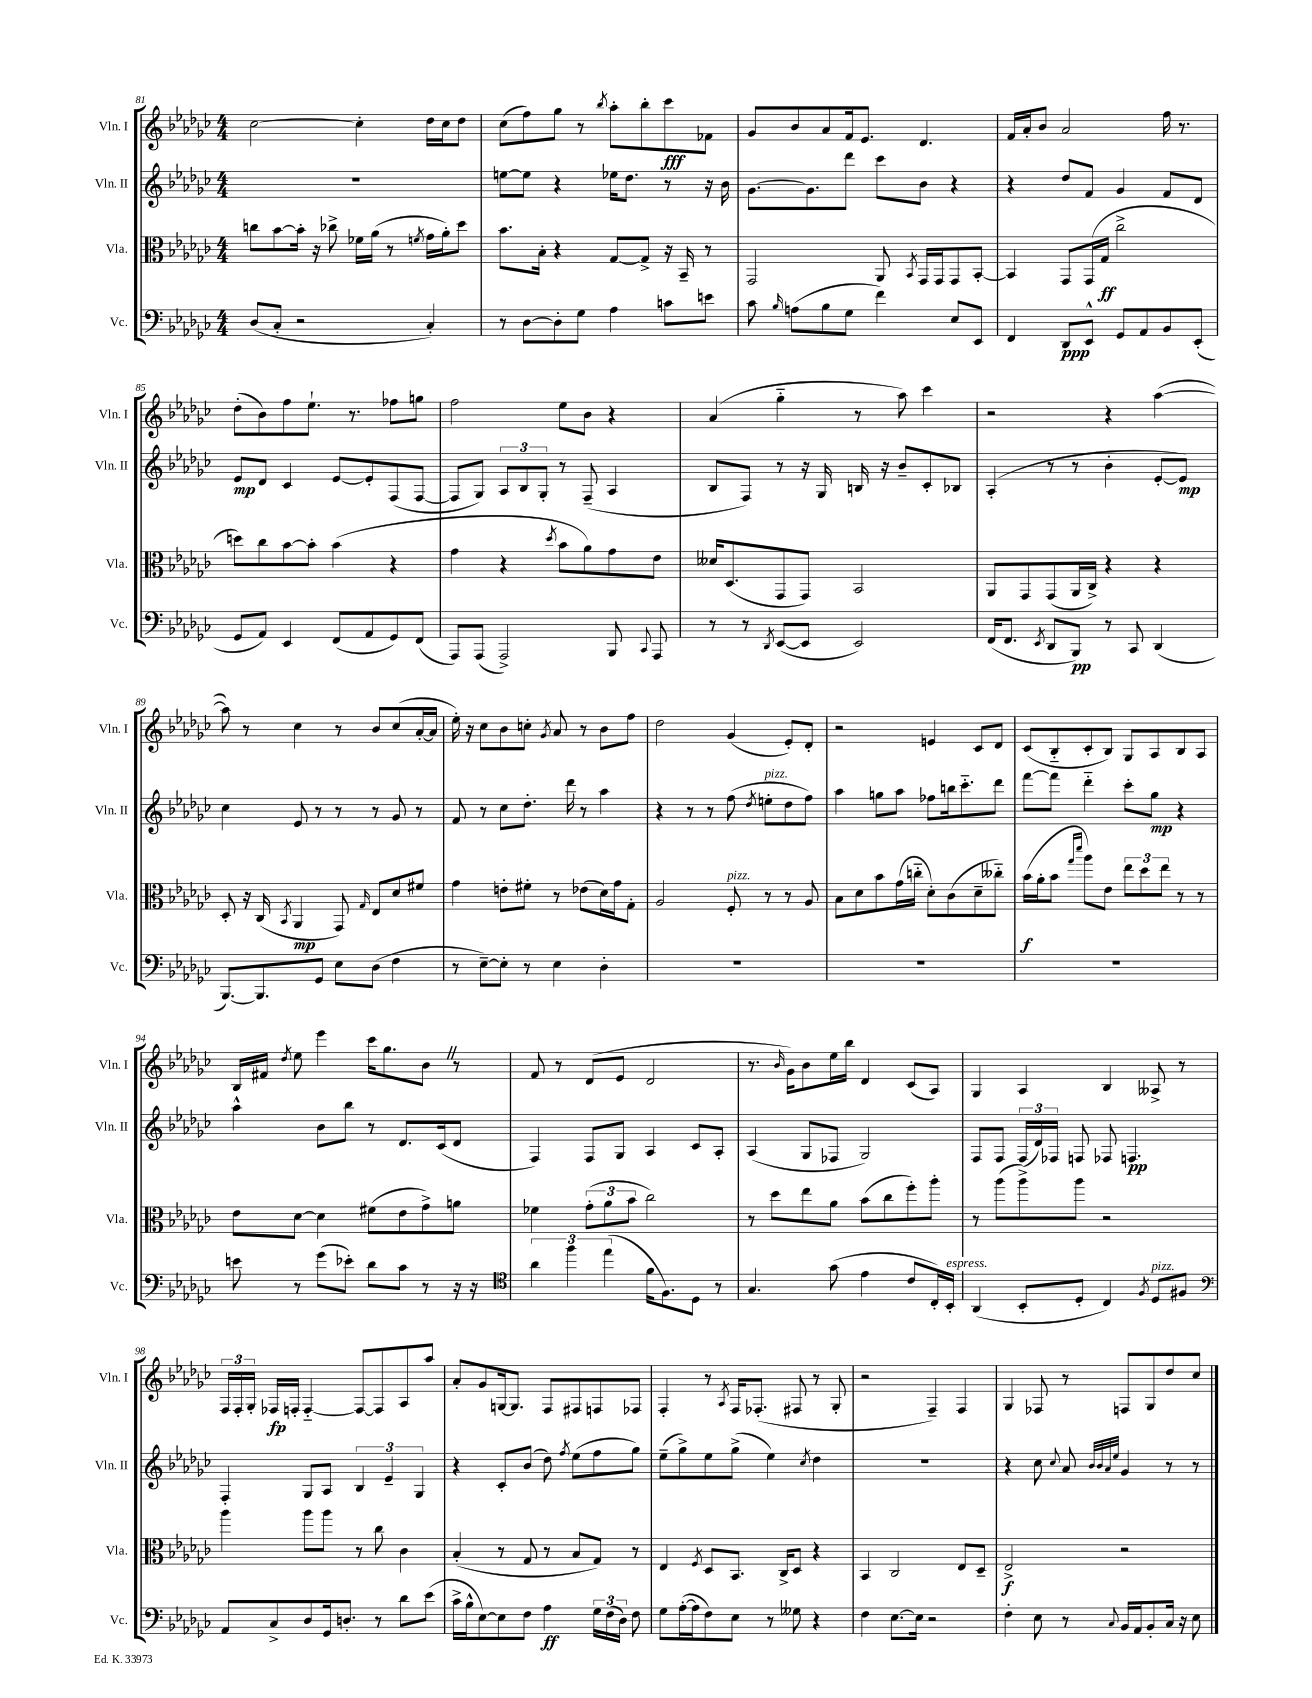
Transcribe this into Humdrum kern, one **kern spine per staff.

**kern	**dynam	**kern	**dynam	**kern	**dynam	**kern	**dynam
*part4	*part4	*part3	*part3	*part2	*part2	*part1	*part1
*staff4	*staff4	*staff3	*staff3	*staff2	*staff2	*staff1	*staff1
*I"Vc.	*	*I"Vla.	*	*I"Vln. II	*	*I"Vln. I	*
*I'Vc.	*	*I'Vla.	*	*I'Vln. II	*	*I'Vln. I	*
*clefF4	*	*clefC3	*	*clefG2	*	*clefG2	*
*k[b-e-a-d-g-c-]	*	*k[b-e-a-d-g-c-]	*	*k[b-e-a-d-g-c-]	*	*k[b-e-a-d-g-c-]	*
*M4/4	*	*M4/4	*	*M4/4	*	*M4/4	*
=81	=81	=81	=81	=81	=81	=81	=81
(8D-/L	.	8ccn\L	.	1r	.	[2cc-\	.
8C-'/J	.	[8b-\	.	.	.	.	.
2r	.	16b-'\Jk]	.	.	.	.	.
.	.	16r	.	.	.	.	.
.	.	8cc-X^\	.	.	.	.	.
.	.	16f-X\LL	.	.	.	4cc-'\]	.
.	.	(16a-\JJ	.	.	.	.	.
.	.	8r	.	.	.	.	.
.	.	8qfn/	.	.	.	.	.
4C-'/)	.	16g-\LL	.	.	.	16dd-\LL	.
.	.	16a-'\J)	.	.	.	16cc-\J	.
.	.	8dd-\J	.	.	.	8dd-\J	.
=82	=82	=82	=82	=82	=82	=82	=82
8r	.	8.b-\L	.	[8een\L	.	(8cc-\L	.
[8D-\L	.	.	.	8ee\J]	.	8ff\)	.
.	.	16B-'\Jk	.	.	.	.	.
8D-'\]	.	4r	.	4r	.	8gg-\J	.
8G-\J	.	.	.	.	.	8r	.
.	.	.	.	.	.	8qbb-/	.
4A-\	.	[8G-/L	.	16ee-X\KL	.	8aa-'\L	.
.	.	.	.	8.dd-\J	.	.	.
.	.	8G-^/J]	.	.	.	8bb-'\	.
8cn\L	.	16r	.	8r	.	8ccc-\	fff
.	.	16BB-~/	.	.	.	.	.
8en\J	.	8r	.	16r	.	8f-X\J	.
.	.	.	.	16b-\	.	.	.
=83	=83	=83	=83	=83	=83	=83	=83
8c-\	.	2GG-/	.	[8.g-\L	.	8g-/L	.
16qqB-/	.	.	.	.	.	.	.
(8An\L	.	.	.	.	.	8b-/	.
.	.	.	.	8.g-\]	.	.	.
8B-\	.	.	.	.	.	8a-/	.
8G-\J	.	.	.	8ddd-\J	.	16f/k	.
.	.	.	.	.	.	8.e-/J	.
4f\)	.	8AA-/	.	8ccc-\L	.	.	.
.	.	8qBB-/	.	.	.	.	.
.	.	16GG-/LL	.	8b-\J	.	4.d-/	.
.	.	16GG-/J	.	.	.	.	.
8E-/L	.	8GG-/	.	4r	.	.	.
8EE-/J	.	[8BB-'/J	.	.	.	.	.
=84	=84	=84	=84	=84	=84	=84	=84
4FF/	.	4BB-/]	.	4r	.	16f/LL	.
.	.	.	.	.	.	16a-'/J	.
.	.	.	.	.	.	8b-/J	.
8DD-/L	ppp	8GG-/L	.	8dd-/L	.	2a-/	.
8EE-^^/J	.	(16GG-/L	.	8f/J	.	.	.
.	.	16G-/JJ	ff	.	.	.	.
8GG-/L	.	2cc-^\	.	4g-/	.	.	.
8AA-/	.	.	.	.	.	.	.
8BB-/	.	.	.	8f/L	.	16ff\	.
.	.	.	.	.	.	8.r	.
(8EE-'/J	.	.	.	8d-/J	.	.	.
!!LO:LB:g=z
=85	=85	=85	=85	=85	=85	=85	=85
8GG-/L	.	8ddn\L)	.	8e-/L	mp	(8dd-'\L	.
8AA-/J)	.	8cc-\	.	8d-/J	.	8b-\)	.
4EE-/	.	[8b-\	.	4c-/	.	8ff\	.
.	.	8b-'\J]	.	.	.	8.ee-`\J	.
(8FF/L	.	(4b-\	.	[8e-/L	.	.	.
.	.	.	.	.	.	8.r	.
8AA-/	.	.	.	8e-'/]	.	.	.
8GG-/)	.	4r	.	(8F/	.	8ff-X\L	.
(8FF/J	.	.	.	[8F/J	.	8ggn\J	.
=86	=86	=86	=86	=86	=86	=86	=86
8AAA-/L)	.	4g-\	.	8F/L]	.	2ff\	.
(8AAA-/J	.	.	.	8G-/J)	.	.	.
2AAA-^/)	.	4r	.	12A-/L	.	.	.
.	.	.	.	12B-/	.	.	.
.	.	.	.	12G-'/J	.	.	.
.	.	8qdd-/	.	.	.	.	.
.	.	8b-\L	.	8r	.	8ee-\L	.
.	.	8a-\)	.	(8F~/	.	8b-\J	.
8BBB-/	.	8g-\	.	4A-/	.	4r	.
8qqCC-/	.	.	.	.	.	.	.
8AAA-/	.	8e-\J	.	.	.	.	.
=87	=87	=87	=87	=87	=87	=87	=87
8r	.	16d--X/KL	.	8B-/L	.	(4a-/	.
.	.	(8.D-/	.	.	.	.	.
8r	.	.	.	8F/J)	.	.	.
8qDD-/	.	.	.	.	.	.	.
([8EE-/L	.	8GG-/	.	8r	.	4gg-\	.
8EE-/J]	.	8GG-/J)	.	16r	.	.	.
.	.	.	.	16G-/	.	.	.
2EE-/)	.	2BB-/	.	16Bn/	.	8r	.
.	.	.	.	16r	.	.	.
.	.	.	.	8b-~/L	.	8aa-\)	.
.	.	.	.	8c-'/	.	4ccc-\	.
.	.	.	.	8B-X/J	.	.	.
=88	=88	=88	=88	=88	=88	=88	=88
(16FF/KL	.	8AA-/L	.	(4A-'/	.	2r	.
8.FF/J	.	.	.	.	.	.	.
.	.	8GG-/	.	.	.	.	.
8qEE-/	.	.	.	.	.	.	.
8DD-/L	.	(8GG-/	.	8r	.	.	.
8BBB-/J)	pp	16AA-/L	.	8r	.	.	.
.	.	16C-^/JJ)	.	.	.	.	.
8r	.	4r	.	4b-'\	.	4r	.
8CC-/	.	.	.	.	.	.	.
(4DD-/	.	4r	.	[8e-'/L	.	([4aa-\	.
.	.	.	.	8e-/J])	mp	.	.
!!LO:LB:g=z
=89	=89	=89	=89	=89	=89	=89	=89
[8.BBB-/L)	.	8D-'/	.	4cc-\	.	8aa-\])	.
.	.	16r	.	.	.	8r	.
8.BBB-/]	.	(16C-/	.	.	.	.	.
.	.	8qBB-/	.	.	.	.	.
.	.	4AA-/	mp	8e-/	.	4cc-\	.
8GG-/J	.	.	.	8r	.	.	.
8E-\L	.	8GG-/)	.	8r	.	8r	.
.	.	16qqG-/	.	.	.	.	.
(8D-\J	.	8E-/L	.	8r	.	8b-/L	.
4F\	.	8d-/	.	8g-/	.	(8cc-/	.
.	.	8f#X/J	.	8r	.	[16a-'/L	.
.	.	.	.	.	.	16a-/JJ]	.
=90	=90	=90	=90	=90	=90	=90	=90
8r	.	4g-\	.	8f/	.	16ee-'\)	.
.	.	.	.	.	.	16r	.
[8E-~\L)	.	.	.	8r	.	8cc-\L	.
8E-'\J]	.	8en'\L	.	8cc-\L	.	8b-\	.
8r	.	8f#X'\J	.	8.dd-'\J	.	8ccn'\J	.
.	.	.	.	.	.	8qg-/	.
4E-\	.	8r	.	.	.	8a-/	.
.	.	.	.	16ddd-\	.	.	.
.	.	(8e-X\L	.	8r	.	8r	.
4D-'\	.	16d-\L)	.	4aa-\	.	8b-\L	.
.	.	16g-\J	.	.	.	.	.
.	.	8G-'\J	.	.	.	8ff\J	.
=91	=91	=91	=91	=91	=91	=91	=91
1r	.	2A-/	.	4r	.	2dd-\	.
.	.	.	.	8r	.	.	.
.	.	.	.	8r	.	.	.
!	!	!LO:TX:a:i:t=pizz.	!	!	!	!	!
.	.	8F'/	.	(8ff\	.	(4g-/	.
.	.	.	.	8qdd-/	.	.	.
!	!	!	!	!LO:TX:a:i:t=pizz.	!	!	!
.	.	8r	.	8een'\L	.	.	.
.	.	8r	.	8dd-\	.	8e-'/L)	.
.	.	8A-/	.	8ff\J)	.	8d-'/J	.
=92	=92	=92	=92	=92	=92	=92	=92
1r	.	8B-\L	.	4aa-\	.	2r	.
.	.	8d-\	.	.	.	.	.
.	.	8b-\	.	8ggn\L	.	.	.
.	.	(16g-\L	.	8aa-\J	.	.	.
.	.	16ccn\JJ	.	.	.	.	.
.	.	8d-'\L)	.	8ff-X\L	.	4en/	.
.	.	(8c-\	.	16bbn\k	.	.	.
.	.	.	.	8.ccc-\	.	.	.
.	.	8d-~\	.	.	.	8c-/L	.
.	.	8cc--X\J)	.	8ddd-\J	.	8d-/J	.
=93	=93	=93	=93	=93	=93	=93	=93
1r	.	(16b-\LL	f	[8fff\L	.	(8c-/L	.
.	.	16a-'\J	.	.	.	.	.
.	.	8b-\J	.	8fff\J]	.	8B-/	.
.	.	16qqgg-/LL	.	.	.	.	.
.	.	16qqddd-/JJ	.	.	.	.	.
.	.	8aa-\L)	.	4ddd-\	.	8c-'/	.
.	.	8e-\J	.	.	.	8B-/J)	.
.	.	12ee-\L	.	8ccc-'\L	.	8G-/L	.
.	.	12dd-\	.	.	.	.	.
.	.	.	.	8gg-\J	mp	8A-/	.
.	.	12ee-\J	.	.	.	.	.
.	.	8r	.	4r	.	8B-/	.
.	.	8r	.	.	.	8A-/J	.
!!LO:LB:g=z
=94	=94	=94	=94	=94	=94	=94	=94
8en\	.	8e-\L	.	4aa-^^\	.	16B-/LL	.
.	.	.	.	.	.	16f#X/JJ	.
.	.	.	.	.	.	8qdd-/	.
8r	.	[8d-\J	.	.	.	8ee-\	.
(8g-\L	.	4d-\]	.	8b-\L	.	4eee-\	.
8e-X'\J)	.	.	.	8bb-\J	.	.	.
8d-\L	.	(8f#X\L	.	8r	.	16ccc-\KL	.
.	.	.	.	.	.	8.gg-\	.
8c-\J	.	8e-\	.	8.d-/L	.	.	.
8r	.	8g-^\)	.	.	.	8b-Z\J	.
.	.	.	.	(16c-/k	.	.	.
16r	.	8an\J	.	8d-/J	.	8r	.
16r	.	.	.	.	.	.	.
=95	=95	=95	=95	=95	=95	=95	=95
*clefC4	*	*	*	*	*	*	*
6a-\	.	4f-X\	.	4F/)	.	8f/	.
.	.	.	.	.	.	8r	.
6ff\	.	.	.	.	.	.	.
.	.	(12g-'\L	.	8F/L	.	(8d-/L	.
(6ee-\	.	12a-\	.	.	.	.	.
.	.	.	.	8G-/J	.	8e-/J	.
.	.	12b-\J	.	.	.	.	.
16f\KL	.	2cc-\)	.	4A-/	.	2d-/	.
8.F\)	.	.	.	.	.	.	.
8D-\J	.	.	.	8c-/L	.	.	.
8r	.	.	.	8A-'/J	.	.	.
=96	=96	=96	=96	=96	=96	=96	=96
4.G-/	.	8r	.	(4A-/	.	8.r	.
.	.	8dd-\L	.	.	.	.	.
.	.	.	.	.	.	16qqb-/	.
.	.	.	.	.	.	16g-\KL)	.
.	.	8ee-\	.	8G-/L	.	8b-\	.
(8g-\	.	8a-\J	.	8F-X/J	.	16ee-\L	.
.	.	.	.	.	.	16bb-\JJ	.
4e-\	.	(8b-\L	.	2G-/)	.	4d-/	.
.	.	8cc-\	.	.	.	.	.
8c-/L	.	8ff'\)	.	.	.	(8c-/L	.
16C-'/L)	.	8aa-'\J	.	.	.	8A-/J)	.
!LO:TX:a:i:t=espress.	!	!	!	!	!	!	!
16BB-'/JJ	.	.	.	.	.	.	.
=97	=97	=97	=97	=97	=97	=97	=97
(4AA-/	.	8r	.	8F/L	.	4G-/	.
.	.	(8aa-\L	.	8F/J	.	.	.
8BB-'/L	.	8aa-^\)	.	(24F/LL	.	4A-/	.
.	.	.	.	24d-/)	.	.	.
.	.	.	.	24F-X/JJ	.	.	.
8D-'/J	.	8aa-\J	.	8Fn/	.	.	.
4C-/)	.	2r	.	8F-X/	.	4B-/	.
.	.	.	.	4.Fn/	pp	.	.
8qF/	.	.	.	.	.	.	.
!LO:TX:a:i:t=pizz.	!	!	!	!	!	!	!
8D-/L	.	.	.	.	.	8A--X^/	.
8F#X/J	.	.	.	.	.	8r	.
!!LO:LB:g=z
=98	=98	=98	=98	=98	=98	=98	=98
*clefF4	*	*	*	*	*	*	*
8AA-/L	.	4aa-\	.	4F'/	.	24F/LL	.
.	.	.	.	.	.	24F'/	.
.	.	.	.	.	.	24G-'/JJ	.
8C-^/	.	.	.	.	.	16F-X/LL	fp
.	.	.	.	.	.	16Fn'/JJ	.
8D-/	.	8aa-\L	.	8G-/L	.	[4F/	.
16GG-/k	.	8aa-\J	.	8A-/J	.	.	.
8.Dn'/J	.	.	.	.	.	.	.
.	.	8r	.	6B-/	.	8F/L_	.
8r	.	8cc-\	.	.	.	8F/]	.
.	.	.	.	6e-~/	.	.	.
8d-\L	.	4c-\	.	.	.	8A-/	.
.	.	.	.	6G-/	.	.	.
(8e-\J	.	.	.	.	.	8aa-/J	.
=99	=99	=99	=99	=99	=99	=99	=99
16c-^\LL	.	(4B-'/	.	4r	.	8a-'/L	.
16B-^^\J	.	.	.	.	.	.	.
[8E-\)	.	.	.	.	.	8g-/	.
8E-\]	.	8r	.	8c-'/L	.	[16Gn/k	.
.	.	.	.	.	.	8.G/J]	.
8F\J	.	8G-/	.	(8b-/J	.	.	.
4A-\	ff	8r	.	8dd-\)	.	8F/L	.
.	.	.	.	8qff/	.	.	.
.	.	8B-/L	.	(8ee-\L	.	8F#X/	.
24G-\LL	.	8G-/J)	.	8ff\	.	8Fn/	.
(24F\	.	.	.	.	.	.	.
24D-\JJ)	.	.	.	.	.	.	.
8F\	.	8r	.	8gg-\J)	.	8F-X/J	.
=100	=100	=100	=100	=100	=100	=100	=100
8G-\L	.	4E-/	.	(8ee-~\L	.	4F'/	.
([16A-'\L	.	.	.	8gg-^\)	.	.	.
16A-\J]	.	.	.	.	.	.	.
.	.	8qF/	.	.	.	.	.
8F\)	.	8D-/L	.	8ee-\	.	8r	.
.	.	.	.	.	.	8qA-/	.
8E-\J	.	8.BB-/J	.	(8gg-^\J	.	16F/KL	.
.	.	.	.	.	.	(8.F-X'/J	.
8r	.	.	.	4ee-\)	.	.	.
.	.	16C-^/KL	.	.	.	.	.
8G--X\	.	8D-/J	.	.	.	8F#X/	.
.	.	.	.	8qcc-/	.	.	.
4r	.	4r	.	4dd-\	.	8r	.
.	.	.	.	.	.	8G-'/	.
=101	=101	=101	=101	=101	=101	=101	=101
4F\	.	4BB-/	.	1r	.	2r	.
[8.E-\L	.	2C-/	.	.	.	.	.
16E-\Jk]	.	.	.	.	.	.	.
2r	.	.	.	.	.	4F~/)	.
.	.	8E-/L	.	.	.	4F/	.
.	.	8D-~/J	.	.	.	.	.
=102	=102	=102	=102	=102	=102	=102	=102
4F'\	.	2E-^/	f	4r	.	4G-/	.
8E-\	.	.	.	8cc-\	.	8F-X/	.
.	.	.	.	8qqcc-/	.	.	.
8r	.	.	.	8a-/	.	8r	.
.	.	.	.	32qqb-/LLL	.	.	.
.	.	.	.	32qqb-/	.	.	.
.	.	.	.	32qqa-/	.	.	.
8qqC-/	.	.	.	32qqee-/JJJ	.	.	.
16BB-/LL	.	2r	.	4g-/	.	8Fn/L	.
16AA-/J	.	.	.	.	.	.	.
8BB-'/	.	.	.	.	.	8G-/	.
16C-/Jk	.	.	.	8r	.	8dd-/	.
16r	.	.	.	.	.	.	.
8E-\	.	.	.	8r	.	8cc-/J	.
==	==	==	==	==	==	==	==
*-	*-	*-	*-	*-	*-	*-	*-
